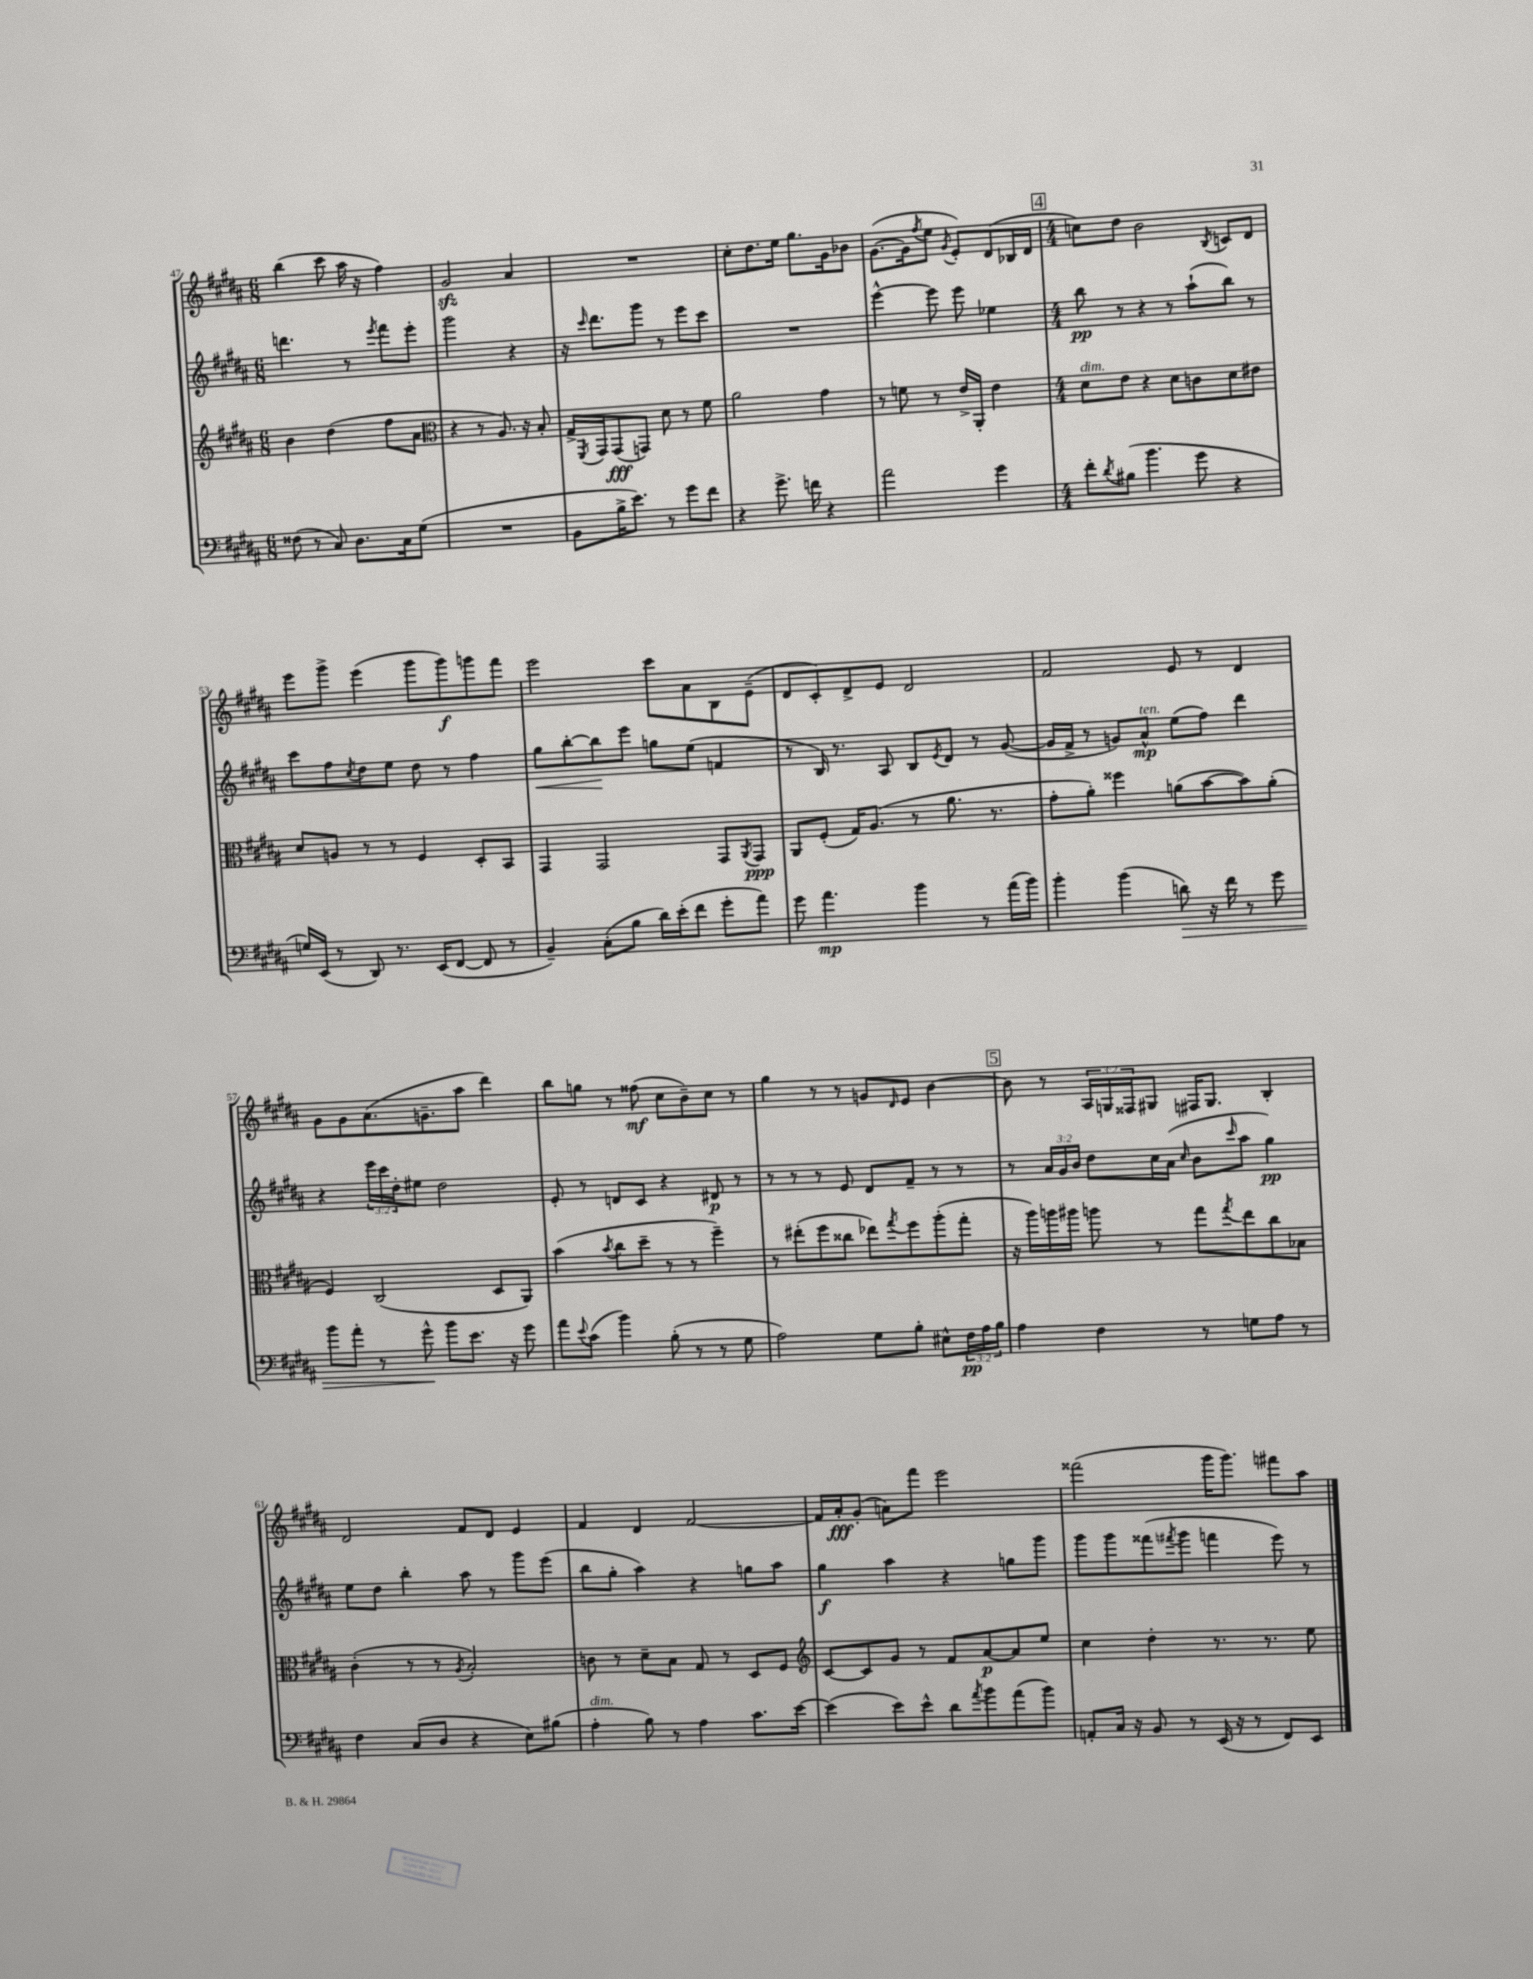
<<
\new StaffGroup <<
\new Staff = "s0" {
    \clef treble \key b \major \numericTimeSignature \time 6/8 \override Staff.TupletNumber.text = #tuplet-number::calc-fraction-text
    b''4( cis'''8 ais''16 r16 fis''4) |
    gis'2\sfz ais'4 |
    R2. |
    cis''8-. dis''8. e''16 gis''8. gis'16 bes'8 |
    gis'8.~( gis'16 \acciaccatura { fis''8 } e''8 \acciaccatura { gis'8 } e'8-.) dis'8( bes16 dis'16 |
    \mark \markup { \box "4" } \numericTimeSignature \time 4/4 c''8) dis''8 b'2 \acciaccatura { b8 } c'8 dis'8 |
    e'''8 gis'''8-> e'''4( gis'''8 gis'''8\f) g'''8 fis'''8 |
    e'''2 cis'''8 ais'8 b8 e'8--( |
    dis'8 cis'8-.) dis'8-> e'8 dis'2 |
    fis'2 e'8 r8 dis'4 |
    gis'8 gis'8 ais'8.( g'8.-- ais''8 dis'''4) |
    b''8 g''8 r8 fisis''8\mf( cis''8 b'8--) cis''8 r8 |
    gis''4 r8 r8 g'8 \grace { dis'16 } e'8 b'4~ |
    \mark \markup { \box "5" } b'8 r8 \tuplet 3/2 { ais16 g16 fisis16 } gis8 fis16 gis8. b4-. |
    dis'2 fis'8 dis'8 e'4 |
    fis'4 dis'4 fis'2~ |
    fis'16 ais'16-.\fff gis'8-.( a'8) fis'''8 e'''2 |
    fisis'''2( gis'''16 gis'''8.) fis'''8 ais''8 \bar "|." |
}
\new Staff = "s1" {
    \clef treble \key b \major \numericTimeSignature \time 6/8 \override Staff.TupletNumber.text = #tuplet-number::calc-fraction-text
    d'''4. r8 \acciaccatura { e'''8 } fis'''8 e'''8-. |
    gis'''2 r4 |
    r16 \grace { cis'''16 } dis'''8. gis'''8 r8 e'''8 cis'''8 |
    R2. |
    e'''4~-^ e'''8 e'''8 ees''4 |
    \mark \markup { \box "4" } \numericTimeSignature \time 4/4 b''8\pp r8 r4 r8 ais''8-!( b''8) r8 |
    cis'''8 fis''8 \acciaccatura { cis''8 } dis''8 e''8 dis''8 r8 fis''4 |
    gis''8\< b''8~-. b''8\! e'''8 g''8 e''8( f'4 |
    r8 b16) r8. ais8 b8 \acciaccatura { e'8 } dis'8 r8 gis'8~( |
    gis'16 fis'16-> r8 g'8) ais'8-^\mp^\markup { \italic "ten." } e''8( fis''8) dis'''4 |
    r4 \tuplet 3/2 { e'''16 cis'''16 dis''16-. } eis''8 dis''2 |
    e'8-. r8 d'8 cis'8 r4 dis'8\p r8 |
    r8 r8 r8 e'8 dis'8 fis'8-- r8 r8 |
    \mark \markup { \box "5" } r8 \tuplet 3/2 { ais'16 gis'16 b'16 } dis''8 cis''16 ais'16( \grace { cis''16 } b'8 \grace { cis'''16 } ais''8 gis''4\pp) |
    e''8 dis''8 b''4-. ais''8 r8 gis'''8 e'''8( |
    b''8 gis''8-. ais''4) r4 g''8 ais''8 |
    gis''4\f ais''4 r4 g''8 gis'''8 |
    gis'''8 gis'''8 fisis'''8( \acciaccatura { fis'''8 } gis'''8 f'''4 e'''8) r8 \bar "|." |
}
\new Staff = "s2" {
    \clef treble \key b \major \numericTimeSignature \time 6/8
    b'4 dis''4( fis''8 ais'8 |
    \clef alto r4 r8 ais8.) r16 b8-. |
    gis16-> \acciaccatura { fis,8 } gis,16 gis,8\fff( g,8) dis'8 r8 fis'8 |
    ais'2 gis'4 |
    r8 f'8 r8 e'16-> ais,16-. e'4 |
    \mark \markup { \box "4" } \numericTimeSignature \time 4/4 dis'8^\markup { \italic "dim." } e'8 r4 dis'8 c'8 dis'8 eis'8 |
    dis'8 a8 r8 r8 fis4 dis8-. b,8 |
    gis,4 gis,2 gis,8 \acciaccatura { ais,8 } gis,8\ppp |
    ais,8 fis8-.( gis16) ais8.( r8 ais'8. r8. |
    gis'8-. ais'8-.) fisis''4 a'8( b'8~ b'8) a'8-.( |
    fis4) cis2( dis8 ais,8) |
    b'4( \acciaccatura { b'8 } cis''8 dis''8-- r8 r8 fis''4--) |
    r8 eis''8-.( fis''8 cisis''8 ees''8) \acciaccatura { gis''8 } fis''8 ais''8-.( gis''8-. |
    \mark \markup { \box "5" } r16 ais''16) a''16 ais''16 a''8 r8 gis''8 \acciaccatura { gis''8 } e''8 cis''8 bes8 |
    cis'4-.( r8 r8 \acciaccatura { ais8 } b2-.) |
    c'8 r8 dis'8-- b8 gis8 r8 dis8 fis8 |
    \clef treble cis'8~ cis'8 gis'8 r8 fis'8 ais'8~\p ais'8 e''8 |
    cis''4 dis''4-. r8. r8. e''8 \bar "|." |
}
\new Staff = "s3" {
    \clef bass \key b \major \numericTimeSignature \time 6/8 \override Staff.TupletNumber.text = #tuplet-number::calc-fraction-text
    fisis8( r8 cis8) dis8. cis16 gis8( |
    R2. |
    b,8 b16-> e'8.) r8 gis'8 fis'8 |
    r4 gis'8.-> f'16 r4 |
    ais'2 gis'4 |
    \mark \markup { \box "4" } \numericTimeSignature \time 4/4 fis'8-. \acciaccatura { dis'8 } bis8( b'4. gis'8 r4 |
    g16) e,16( r8 dis,8) r8. e,16( fis,8~ fis,8 r8 |
    b,4--) cis8-.( b8 dis'16) e'16-.( fis'8 gis'8-. ais'8) |
    gis'8 ais'4.\mp b'4 r8 ais'16( b'16) |
    b'4-. b'4( d'8\>) r16 fis'16 r8 gis'8 |
    b'8 ais'8-. r8 gis'8-^\! b'8 e'8. r16 gis'8 |
    ais'8 \appoggiatura { e'8 } cis'8( b'4) b8-.( r8 r8 gis8 |
    ais2) gis8 b8-. eis8-^ \tuplet 3/2 { fis16\pp ais16 b16 } |
    \mark \markup { \box "5" } ais4 fis4 r8 g8 ais8 r8 |
    fis4 cis8( dis8 r4 e8) bis8( |
    ais4-.^\markup { \italic "dim." } b8) r8 ais4 cis'8. e'16~ |
    e'4( e'8) e'8-^ dis'8 \acciaccatura { ais'8 } b'8 ais'8( b'8) |
    a,8-. cis16 r16 b,8 r8 e,16( r16 r8 fis,8) e,8 \bar "|." |
}
>>
>>
\layout { \context { \Score currentBarNumber = #47 } }
